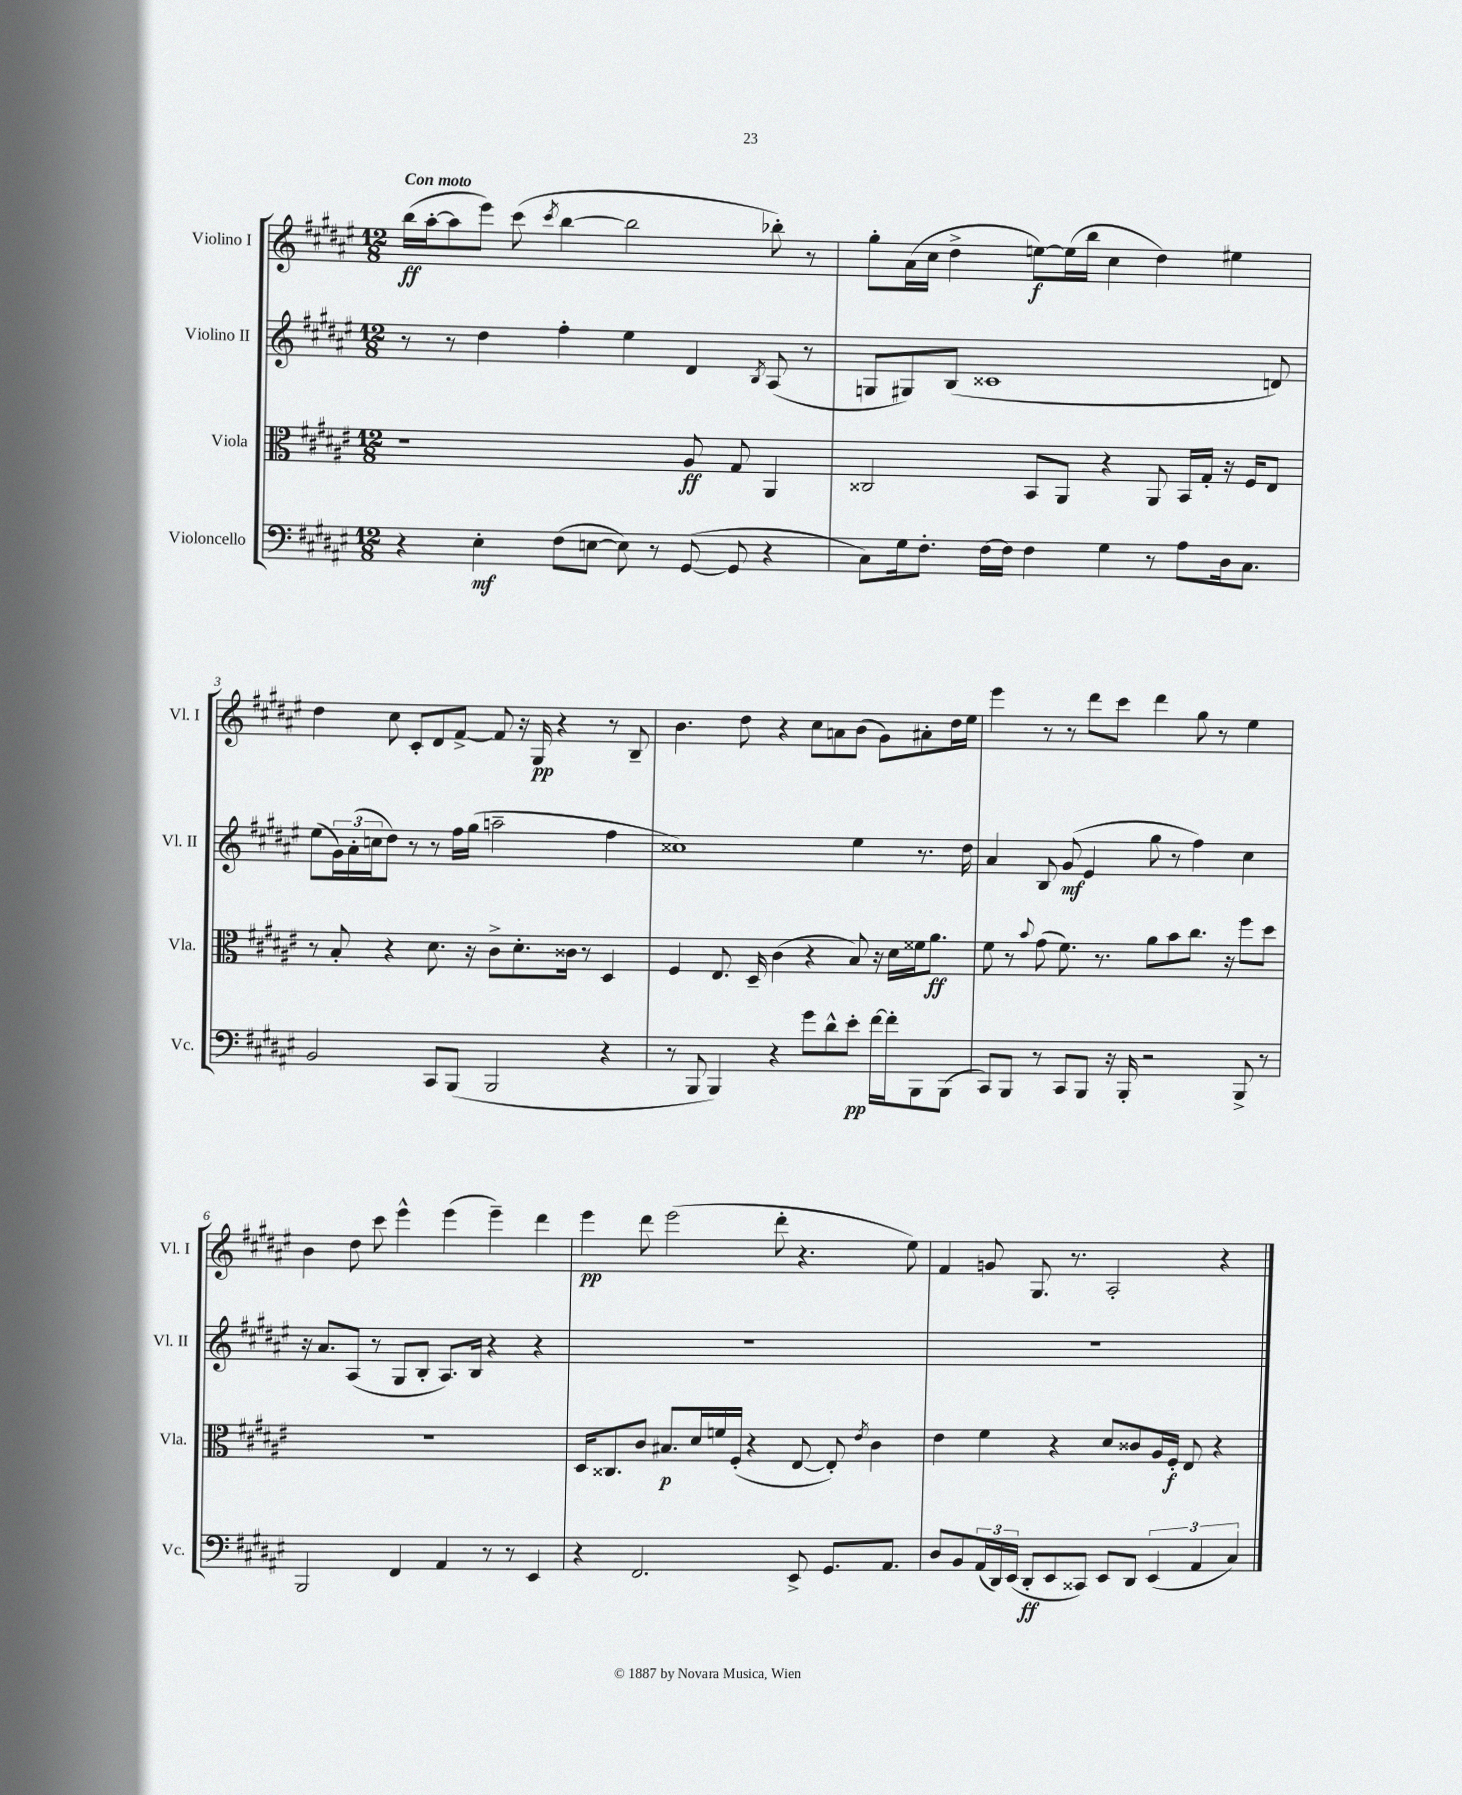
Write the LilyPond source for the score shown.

<<
\new StaffGroup <<
\new Staff = "s0" \with { instrumentName = "Violino I" shortInstrumentName = "Vl. I" } {
    \clef treble \key fis \major \numericTimeSignature \time 12/8 \tempo "Con moto"
    b''16\ff( ais''16~-. ais''8 eis'''8) cis'''8( \acciaccatura { cis'''8 } b''4~ b''2 bes''8-.) r8 |
    gis''8-. ais'16( cis''16 dis''4-> e''8~\f) e''16( b''16 cis''4 dis''4) eis''4 |
    dis''4 cis''8 cis'8-. dis'8 fis'8~-> fis'8 r16 gis16\pp r4 r8 b8-- |
    b'4. dis''8 r4 cis''8 a'8 b'8( gis'8) ais'8-. dis''16 eis''16 |
    eis'''4 r8 r8 dis'''8 cis'''8 dis'''4 gis''8 r8 eis''4 |
    b'4 dis''8 cis'''8 eis'''4-^ eis'''4( eis'''4--) dis'''4 |
    eis'''4\pp dis'''8 eis'''2( dis'''8-. r4. eis''8) |
    fis'4 g'8 gis8. r8. ais2-. r4 \bar "|." |
}
\new Staff = "s1" \with { instrumentName = "Violino II" shortInstrumentName = "Vl. II" } {
    \clef treble \key fis \major \numericTimeSignature \time 12/8
    r8 r8 dis''4 fis''4-. eis''4 dis'4 \acciaccatura { b8 } ais8( r8 |
    g8 gis8) b8( cisis'1 d'8) |
    eis''8( \tuplet 3/2 { gis'16) ais'16-.( c''16 } dis''8) r8 r8 fis''16 gis''16( a''2-- fis''4 |
    cisis''1) eis''4 r8. dis''16 |
    ais'4 b8 gis'8\mf( eis'4 gis''8 r8 fis''4) cis''4 |
    r16 ais'8. ais8( r8 gis8 b8-. ais8.) b16 r4 r4 |
    R1. |
    R1. \bar "|." |
}
\new Staff = "s2" \with { instrumentName = "Viola" shortInstrumentName = "Vla." } {
    \clef alto \key fis \major \numericTimeSignature \time 12/8
    r1 ais8\ff gis8 ais,4 |
    cisis2 b,8 ais,8 r4 ais,8 b,16 gis16-. r16 fis16 eis8 |
    r8 b8-. r4 dis'8. r16 cis'8-> dis'8.-. cisis'16 r8 dis4 |
    fis4 eis8. dis16-- cis'4( r4 b8) r16 dis'16 fisis'16 ais'8.\ff |
    fis'8 r8 \appoggiatura { b'8 } gis'8( fis'8.) r8. ais'8 b'8 cis''8. r16 fis''8 dis''8 |
    R1. |
    dis16 cisis8. cis'8 bis8.\p dis'16 f'16 fis16-.( r4 eis8~ eis8-.) \acciaccatura { eis'8 } cis'4 |
    eis'4 fis'4 r4 dis'8 cisis'8 ais16 fis16-.\f eis8 r4 \bar "|." |
}
\new Staff = "s3" \with { instrumentName = "Violoncello" shortInstrumentName = "Vc." } {
    \clef bass \key fis \major \numericTimeSignature \time 12/8
    r4 eis4-.\mf fis8( e8~ e8) r8 gis,8~( gis,8 r4 |
    cis8) gis16 fis8.-. fis16~ fis16 fis4 gis4 r8 ais8 dis16 cis8. |
    b,2 cis,8 b,,8( b,,2 r4 |
    r8 b,,8 b,,4) r4 gis'8 dis'8-^ eis'8-.\pp fis'16~ fis'16-. b,,8 b,,8( |
    cis,8) b,,8 r8 cis,8 b,,8 r16 b,,16-. r2 b,,8-> r8 |
    b,,2 fis,4 ais,4 r8 r8 eis,4 |
    r4 fis,2. eis,8-> gis,8. ais,8. |
    dis8 b,8 \tuplet 3/2 { ais,16( dis,16) eis,16( } dis,8-.\ff eis,8 cisis,8) eis,8 dis,8 \tuplet 3/2 { eis,4( ais,4 cis4) } \bar "|." |
}
>>
>>
